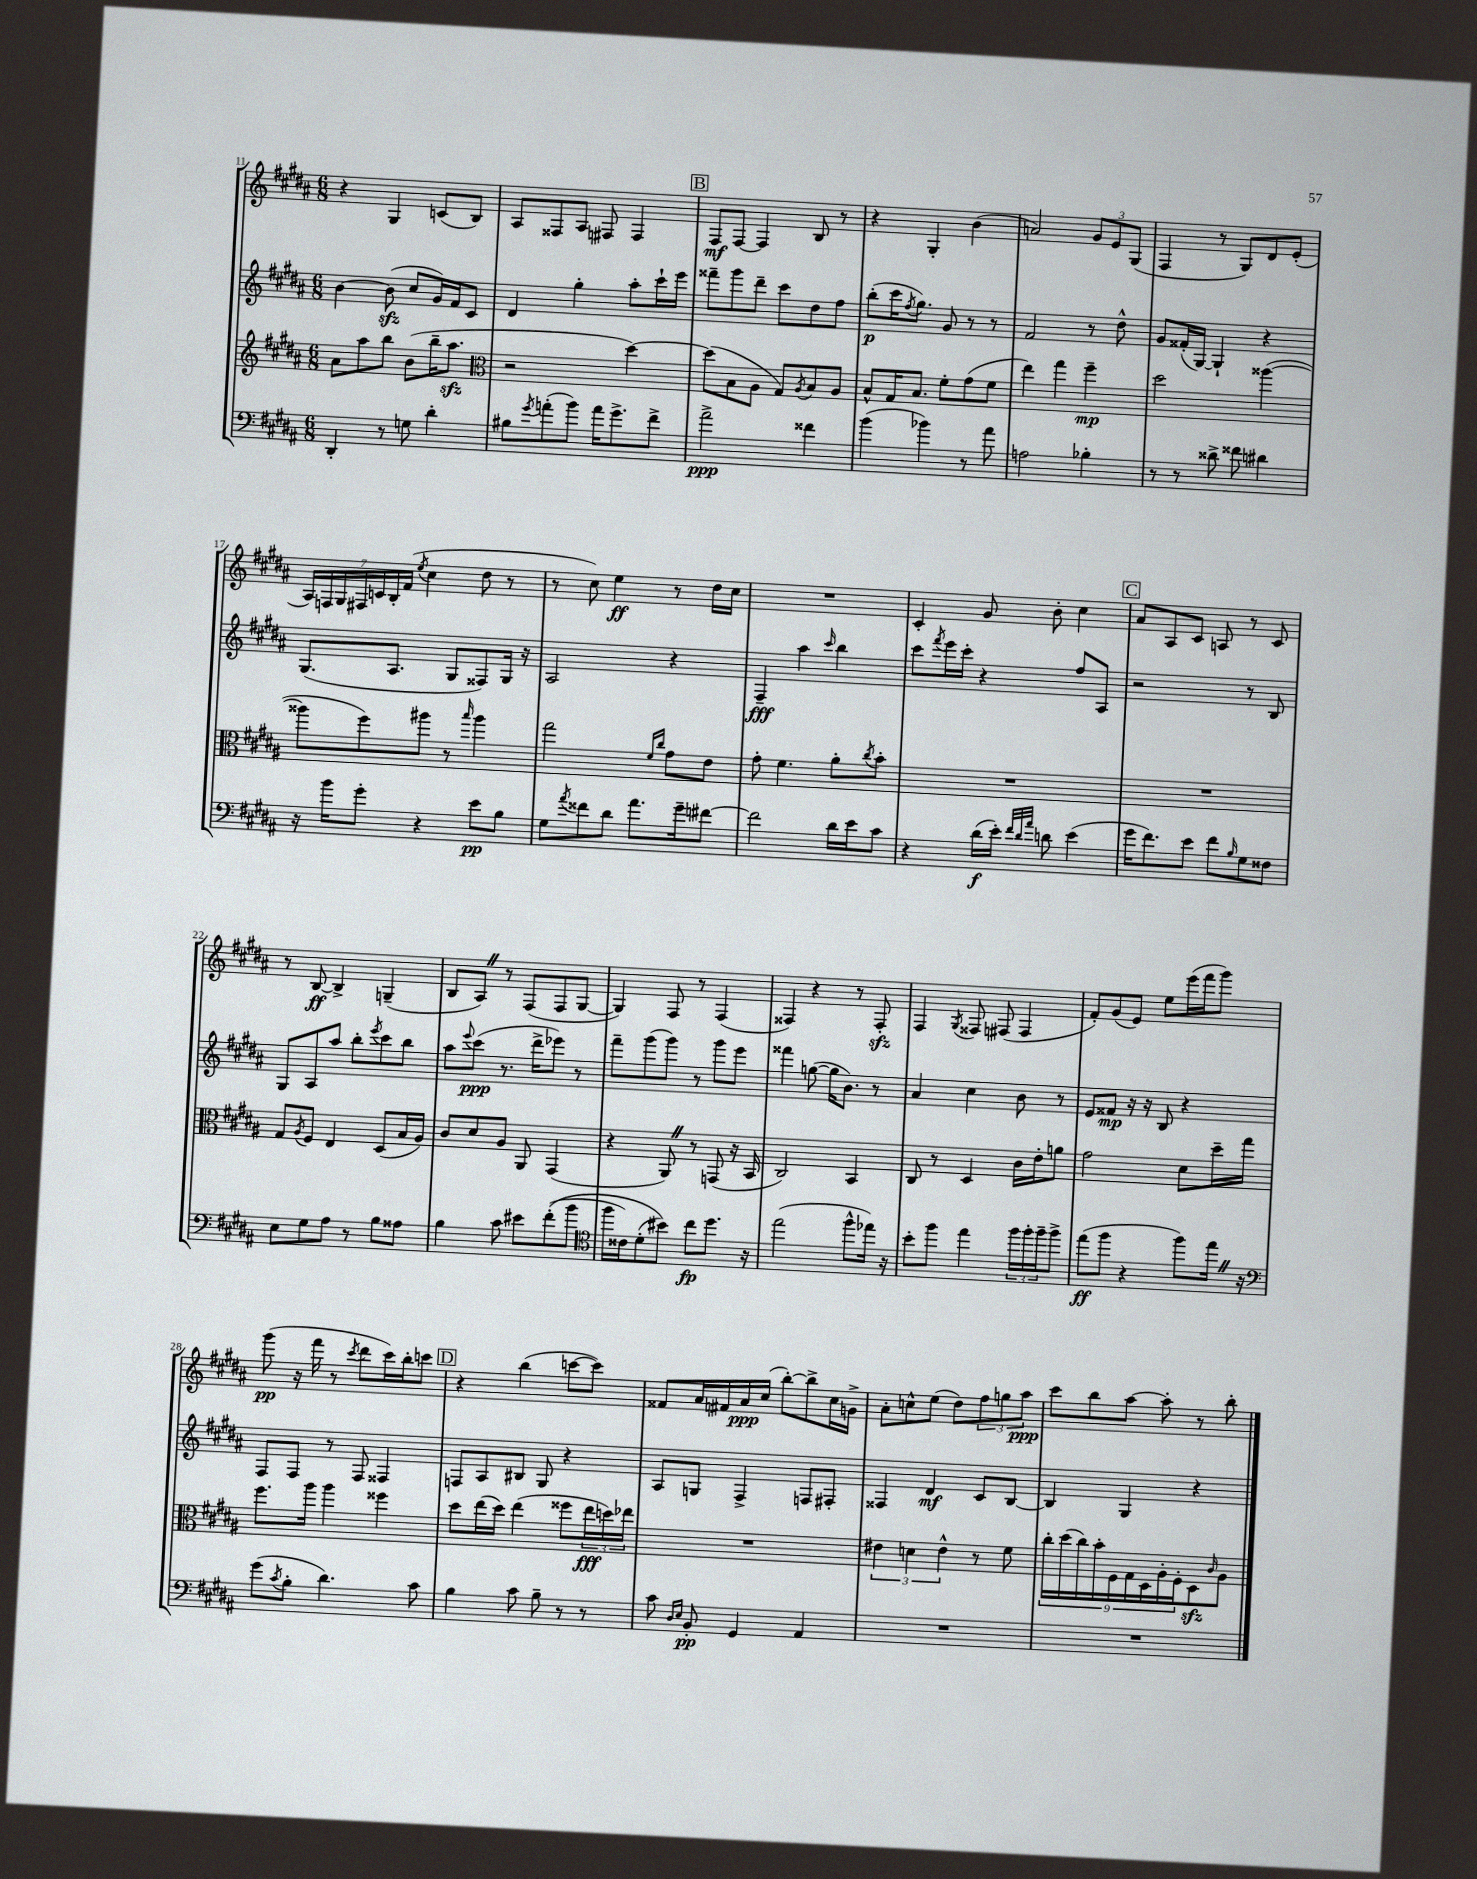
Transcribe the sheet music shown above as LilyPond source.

<<
\new StaffGroup <<
\new Staff = "s0" {
    \clef treble \key b \major \numericTimeSignature \time 6/8
    r4 gis4 c'8( b8) |
    ais8 fisis8 ais8 fis8 fis4 |
    \mark \markup { \box "B" } fis8\mf fis8~ fis4 b8 r8 |
    r4 gis4-. b'4( |
    a'2) \tuplet 3/2 { gis'8 e'8 gis8( } |
    fis4 r8 gis8) dis'8 e'8-.( |
    \tuplet 7/4 { ais16) f16 gis16 fis16 c'16 b16-. fis'16( } \acciaccatura { e''8 } cis''4 dis''8 r8 |
    r8 cis''8) e''4\ff r8 dis''16 cis''16 |
    R2. |
    cis'4-. gis'8 b'8-. cis''4 |
    \mark \markup { \box "C" } ais'8 ais8 cis'8 a8 r8 cis'8 |
    r8 b8~\ff b4-> g4--( |
    b8 ais8) \once \override BreathingSign.text = \markup { \musicglyph "scripts.caesura.straight" } \breathe r8 fis8( fis8 gis8~ |
    gis4) fis8 r8 fis4( |
    fisis4) r4 r8 fisis8-.\sfz |
    fis4 \acciaccatura { gis8 } fisis8 fis8( fis4 |
    fis'8-.) gis'8( e'8) e''8 e'''16( fis'''16 gis'''8) |
    gis'''8\pp( r16 fis'''16 r8 \acciaccatura { cis'''8 } dis'''8 cis'''16) b''16-. c'''8 |
    \mark \markup { \box "D" } r4 b''4( c'''8~ c'''8) |
    fisis'8 ais'16 fis'16 ais'16\ppp cis''16( b''8~-.) b''8-> cis''16 g'16-> |
    ais'8-. c''8-^ e''8( dis''8) \tuplet 3/2 { fis''8 g''8 ais''8\ppp } |
    cis'''8 b''8 ais''8~ ais''8-. r8 b''8-. \bar "|." |
}
\new Staff = "s1" {
    \clef treble \key b \major \numericTimeSignature \time 6/8
    b'4~ b'8\sfz( cis''8 gis'16) fis'16 cis'8 |
    dis'4 gis''4-. ais''8-. cis'''16-! e'''16 |
    \mark \markup { \box "B" } fisis'''8-- gis'''8 dis'''8-- cis'''8 dis''8 fis''8 |
    b''8-.\p( cis'''16 \acciaccatura { fis''8 } gis''8.) gis'8 r8 r8 |
    fis'2 r8 dis''8-^ |
    gis'8 fisis'16-.( gis16~) gis4-! r4 |
    gis8.( ais8. gis8 fisis8) gis16 r16 |
    ais2 r4 |
    fis4--\fff ais''4 \grace { cis'''16 } b''4 |
    cis'''8 \acciaccatura { fis'''8 } e'''16 cis'''16-. r4 fis''8 ais8 |
    \mark \markup { \box "C" } r2 r8 b8 |
    gis8 ais8 ais''8 b''8-. \acciaccatura { e'''8 } cis'''8 b''8 |
    ais''8 \appoggiatura { e'''8 } cis'''8\ppp( r8. dis'''16-> ees'''8) r8 |
    fis'''8-- gis'''8( gis'''8) r8 gis'''8 e'''8 |
    fisis'''4 g''8~( g''16 b'8.) r8 |
    ais'4 cis''4 b'8 r8 |
    e'8 fisis'8\mp r16 r16 b8 r4 |
    fis8 fis8 r8 fis8 fisis4 |
    \mark \markup { \box "D" } f8 ais8 bis8 gis8 r4 |
    ais8 g8 fis4-> f8 fis8-. |
    fisis4 dis'4\mf cis'8 b8~ |
    b4 gis4 r4 \bar "|." |
}
\new Staff = "s2" {
    \clef treble \key b \major \numericTimeSignature \time 6/8
    ais'8 ais''8 b''8 b'8( b''16-- ais''8.\sfz |
    \clef alto r2 dis''4~) |
    \mark \markup { \box "B" } dis''8( b8 ais8 gis8) \acciaccatura { ais8 } b8 ais8 |
    b8-^ gis16 b8. fis'8-. gis'8( fis'8 |
    e''4) gis''4 fis''4--\mp |
    dis''2 aisis''4~( |
    aisis''8 fis''8) ais''8 r8 \grace { b''16 } ais''4 |
    gis''2 \grace { fis'16 cis''16 } gis'8 e'8 |
    gis'8-. fis'4. ais'8-. \acciaccatura { cis''8 } b'8-. |
    R2. |
    \mark \markup { \box "C" } R2. |
    gis8 \acciaccatura { ais8 } fis8 e4 dis8( b16 ais16) |
    cis'8 dis'8 ais8 ais,8 gis,4( |
    r4 ais,8) \once \override BreathingSign.text = \markup { \musicglyph "scripts.caesura.straight" } \breathe r8 g,8( r16 b,16 |
    cis2) b,4 |
    cis8 r8 dis4 cis'16 e'16-. a'8 |
    gis'2 dis'8 dis''16-- gis''16 |
    fis''8. ais''16 ais''4 fisis''4 |
    \mark \markup { \box "D" } dis''8 e''16( dis''16) e''4( fisis''8 \tuplet 3/2 { e''16\fff d''16) ees''16 } |
    R2. |
    \tuplet 3/2 { eis'4 d'4 eis'4-^ } r8 fis'8 |
    \tuplet 9/8 { cis''16-. dis''16( cis''16) b'16-. fis16 gis16 dis16 ais16-. fis16-. } dis8\sfz \grace { cis'16 } ais8 \bar "|." |
}
\new Staff = "s3" {
    \clef bass \key b \major \numericTimeSignature \time 6/8
    dis,4-. r8 g8 dis'4-. |
    bis8 \acciaccatura { gis'8 } a'8-.( b'8) a'16 gis'8.-> fis'8-> |
    \mark \markup { \box "B" } ais'2->\ppp fisis'4 |
    b'4( bes'4) r8 ais'8 |
    a2 bes4-. |
    r8 r8 disis'8-> fisis'8 dis'4 |
    r16 b'16 gis'8-. r4 e'8\pp b8 |
    gis8 \acciaccatura { ais'8 } fisis'8 dis'8 ais'8. gis'16-- fis'8~ |
    fis'2 dis'16 e'16 cis'8 |
    r4 dis'16\f( e'16-.) \grace { fis'32 dis'32 ais'32 } d'8 e'4( |
    \mark \markup { \box "C" } gis'16 fis'8.) e'8 fis'8 \grace { b16 } gis8 fisis8 |
    e8 gis8 ais8 r8 b8 aisis8 |
    b4 cis'8 eis'8 fis'8-.(\( b'8 |
    \clef tenor fis''16 cisis'16) dis'8-.( bis'8)\) cis''8\fp dis''8. r16 |
    e''2( fis''8-^ ees''16) r16 |
    b'8-. fis''8 e''4 \tuplet 3/2 { fis''16 fis''16-. fis''16-- } fis''8-> |
    e''8\ff( fis''8 r4 fis''8) e''16 \once \override BreathingSign.text = \markup { \musicglyph "scripts.caesura.straight" } \breathe r16 |
    \clef bass gis'8( \acciaccatura { cis'8 } b8-. dis'4.) cis'8 |
    \mark \markup { \box "D" } b4 cis'8 b8-- r8 r8 |
    cis'8 \grace { dis16 e16 } b,8-.\pp gis,4 ais,4 |
    R2. |
    R2. \bar "|." |
}
>>
>>
\layout { \context { \Score currentBarNumber = #11 } }
